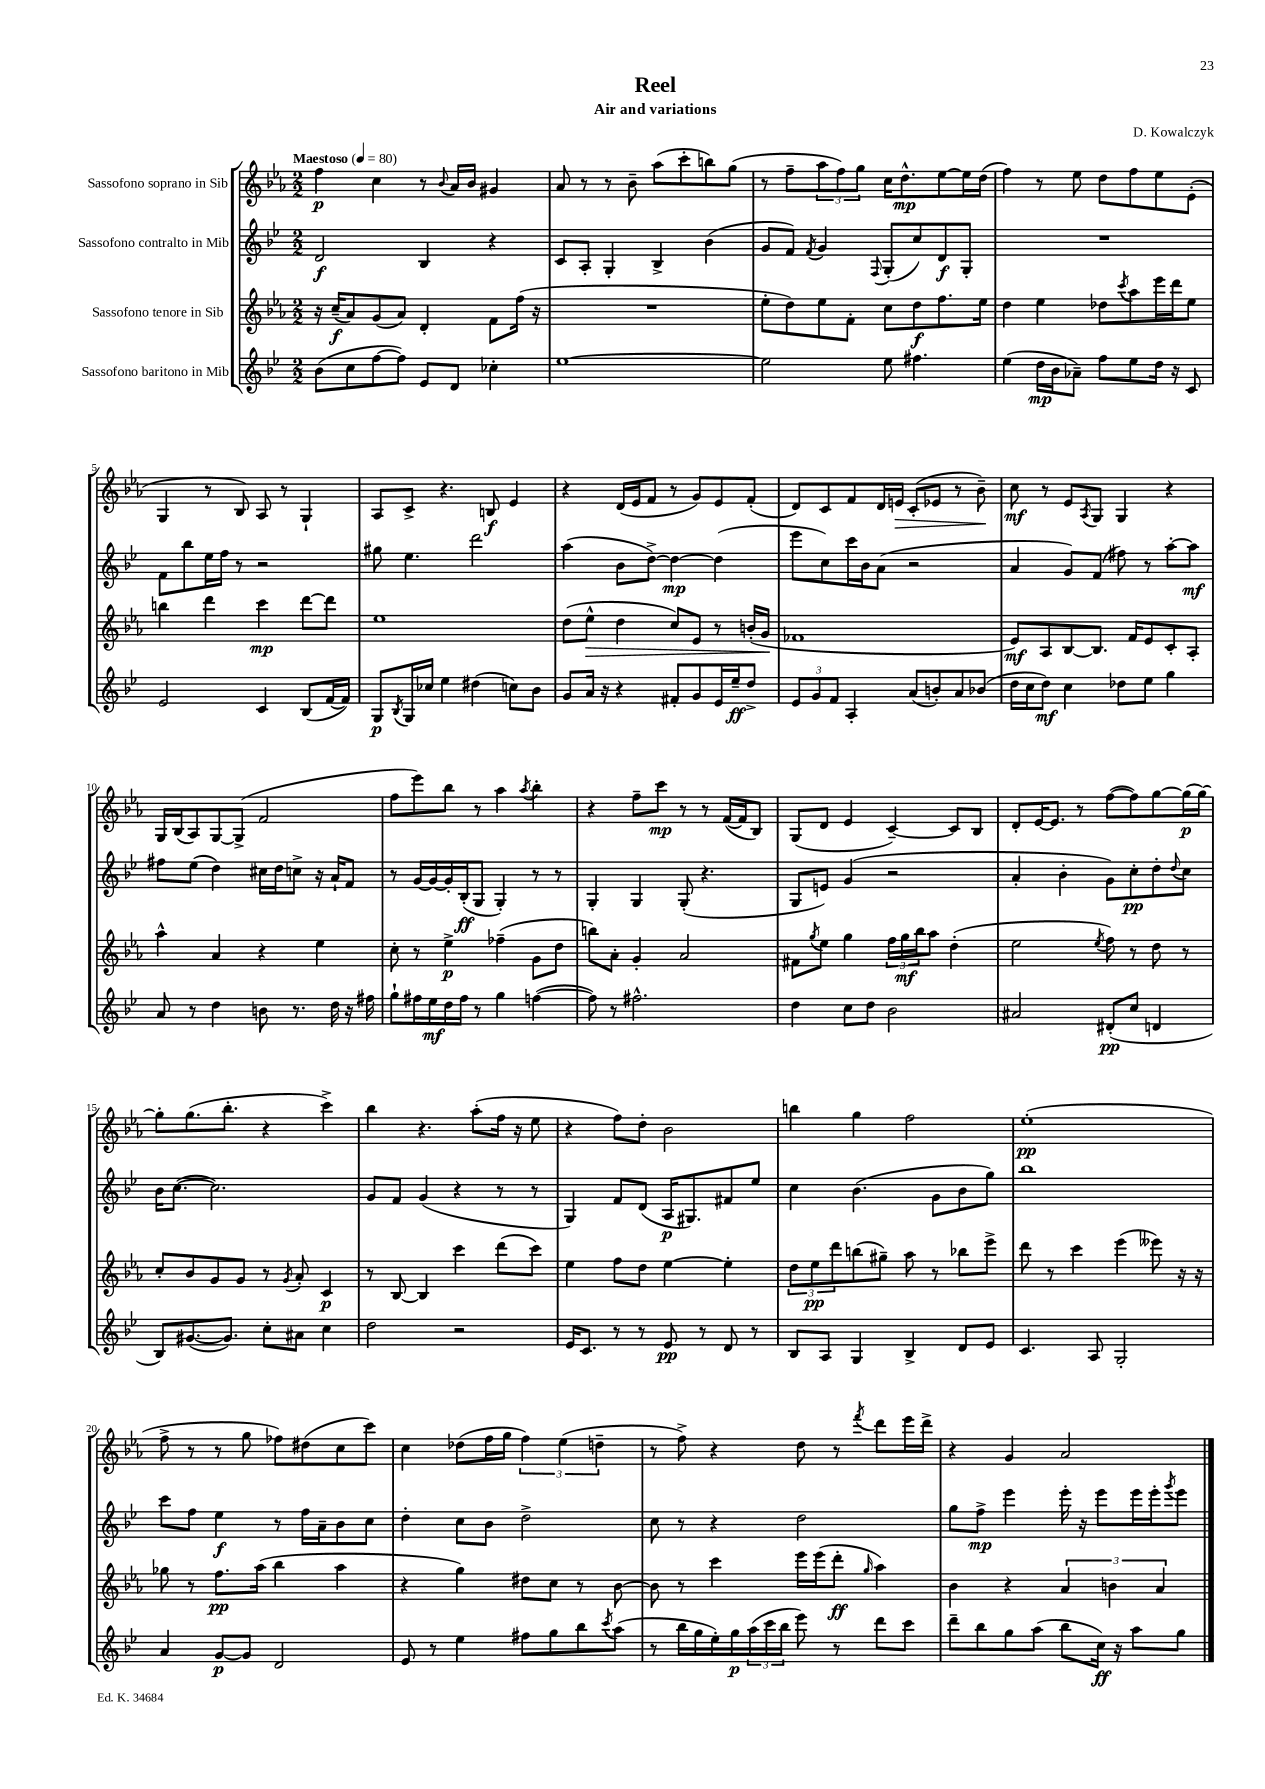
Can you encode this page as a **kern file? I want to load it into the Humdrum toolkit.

**kern	**kern	**kern	**kern
*staff4	*staff3	*staff2	*staff1
*clefG2	*clefG2	*clefG2	*clefG2
*k[b-e-]	*k[b-e-a-]	*k[b-e-]	*k[b-e-a-]
*M2/2	*M2/2	*M2/2	*M2/2
*MM80	*MM80	*MM80	*MM80
(8b-\L	16r	2d/	4ff\
.	(16cc~/LK	.	.
8cc\	8a-/)	.	.
[8ff\	(8g/	.	4cc\
8ff\]J)	8a-/J)	.	.
8e-/L	4d'/	4B-/	8r
.	.	.	8qqb-/
8d/J	.	.	16a-/LL
.	.	.	16b-/JJ
4cc-'\	8f\L	4r	4g#/
.	(16ff\Jk	.	.
.	16r	.	.
=	=	=	=
[1ee-	1r	8c/L	8a-/
.	.	8A'/J	8r
.	.	4G'/	8r
.	.	.	8b-~\
.	.	4B-^/	(8aa-\L
.	.	.	8ccc'\
.	.	(4b-\	8bb\)
.	.	.	(8gg\J
=	=	=	=
2ee-\]	8ee-'\L	8g/L	8r
.	8dd\)	8f/J)	8ff~\L
.	.	8qf/	.
.	8ee-\	4g/	12aa-\
.	.	.	12ff\)
.	8f'\J	.	.
.	.	.	12gg\J
.	.	8qqF/	.
8ee-\	8cc\L	(8G'/L	16cc\LK
.	.	.	8.dd^^\
4.ff#\	8dd\	8cc/)	.
.	8.ff\	8d/	[8ee-\
.	.	8G'/J	16ee-\]L
.	16ee-\Jk	.	(16dd\JJ
=	=	=	=
(4ee-\	4dd\	1r	4ff\)
16dd\LL	4ee-\	.	8r
16b-\J	.	.	.
8a-~\J)	.	.	8ee-\
8ff\L	8dd-\L	.	8dd\L
.	8qccc/	.	.
8ee-\	8aa-\	.	8ff\
16dd\Jk	16eee-\L	.	8ee-\
16r	16ddd\J	.	.
8c/	8ee-\J	.	(8e-'\J
=	=	=	=
2e-/	4bb\	8f\L	4G/
.	.	8bb-\	.
.	4ddd\	16ee-\L	8r
.	.	16ff\JJ	.
.	.	8r	8B-/)
4c/	4ccc\	2r	8A-/
.	.	.	8r
(8B-/L	[8ddd\L	.	4G`/
[16f/L	8ddd\]J	.	.
16f/]JJ)	.	.	.
=	=	=	=
8G/L	1ee-	8gg#\	8A-/L
8qB-/	.	.	.
16G/L	.	4.ee-\	8c^/J
16cc-/JJ	.	.	.
4ee-\	.	.	4.r
(4dd#\	.	2ddd\	.
.	.	.	8B/
8cc\L)	.	.	4e-/
8b-\J	.	.	.
=	=	=	=
8g/L	(8dd\L	(4aa\	4r
16a/Jk	8ee-^^\J	.	.
16r	.	.	.
4r	4dd\	8b-\L	(16d/LL
.	.	.	16e-/J
.	.	[8dd^\J)	8f/J
8f#'/L	8cc/L)	4dd\_	8r
8g/	8e-/J	.	8g/L)
16e-/L	8r	(4dd\]	8e-/
16ee-~/J	.	.	.
8dd^/J	(16b'/LL	.	(8f'/J
.	16g/JJ	.	.
=	=	=	=
12e-/L	1f-	8eee-\L	8d/L)
12g/	.	.	.
.	.	8cc\)	8c/
12f/J	.	.	.
4A'/	.	16ccc\L	8f/
.	.	16b-\J	.
.	.	(8a\J	16d/L
.	.	.	16e/JJ
(8a/L	.	2r	(8c'/L
8b'/)	.	.	8e-/J
8a/	.	.	8r
(8b-/J	.	.	8b-~\)
=	=	=	=
16dd\LL	8e-/L)	4a/	8cc\
16cc\J	.	.	.
8dd\J)	8A-/	.	8r
4cc\	[8B-/	8g/L)	8e-/L
.	.	.	8qA-/
.	8.B-/]J	(8f/J	8G/J
8dd-\L	.	8ff#\)	4G/
.	16f/LK	.	.
8ee-\J	8e-/	8r	.
4gg\	8c'/	[8aa'\L	4r
.	8A-'/J	8aa\]J	.
=	=	=	=
8a/	4aa-^^\	8ff#\L	16G/LL
.	.	.	(16B-/J
8r	.	(8ee-\J	8A-/)
4dd\	4a-/	4dd\)	[8G/
.	.	.	(8G^/]J
8b\	4r	16cc#\LL	2f/
.	.	16dd\J	.
8.r	.	8cc^\J	.
.	4ee-\	16r	.
16dd\	.	16a`/LK	.
16r	.	8f/J	.
16ff#\	.	.	.
=	=	=	=
8gg`\L	8cc'\	8r	8ff\L
16ff#\L	8r	[16g/LL	8eee-\)
16ee-\	.	16g/_	.
16dd\	4ee-^\	16g'/]	8bb-\J
16ff#\JJ	.	(16B-'/J	.
8r	.	8G/J	8r
4gg\	(4ff-~\	4G'/)	4aa-\
.	.	.	8qaa-/
([4ff\	8g\L	8r	4bb-'\
.	8dd\J	8r	.
=	=	=	=
8ff\])	8bb\L)	4G'/	4r
8r	8a-'\J	.	.
2.ff#^^\	4g'/	4G/	8ff~\L
.	.	.	8ccc\J
.	2a-/	(8G'/	8r
.	.	4.r	8r
.	.	.	([16f/LL
.	.	.	16f/]J
.	.	.	8B-/J)
=	=	=	=
4dd\	8f#\L	8G/L	(8G/L
.	8qgg/	.	.
.	8ee-\J	8e/J)	8d/J
8cc\L	4gg\	(4g/	4e-/
8dd\J	.	.	.
2b-\	24ff\LL	2r	[4c~/)
.	24gg\	.	.
.	24bb-\J	.	.
.	8aa-\J	.	.
.	(4dd'\	.	8c/]L
.	.	.	8B-/J
=	=	=	=
2a#/	2ee-\	4a'/	8d'/L
.	.	.	[16e-/K
.	.	.	8.e-/]J
.	.	4b-'\	.
.	.	.	8r
.	8qee-/	.	.
(8d#'/L	8ff\)	8g\L)	([8ff\L
8cc/J	8r	8cc'\	8ff\])
4d/	8dd\	8dd'\	[8gg\
.	.	8qqdd/	.
.	8r	8cc\J	(16gg\]L
.	.	.	[16gg\JJ)
=	=	=	=
8B-/L)	8cc'/L	16b-\LK	8gg'\]L
.	.	([8.cc\J	.
([8.g#/	8b-/	.	(8.gg\
.	8g/	2.cc\])	.
8.g#/]J)	.	.	8.bb-'\J
.	8g/J	.	.
8cc'\L	8r	.	4r
.	8qg/	.	.
8a#\J	8a-'/	.	.
4cc\	4c/	.	4ccc^\)
=	=	=	=
2dd\	8r	8g/L	4bb-\
.	[8B-/	8f/J	.
.	4B-/]	(4g/	4.r
2r	4ccc\	4r	.
.	.	.	(8aa-'\L
.	(8ddd\L	8r	16ff\Jk
.	.	.	16r
.	8ccc\J)	8r	8ee-\
=	=	=	=
16e-/LK	4ee-\	4G/)	4r
8.c/J	.	.	.
8r	8ff\L	8f/L	8ff\L)
8r	8dd\J	(8d/J	8dd'\J
8e-/	[4ee-\	16A/LK	2b-\
.	.	8.G#/)	.
8r	.	.	.
8d/	4ee-'\]	8f#/	.
8r	.	8ee-/J	.
=	=	=	=
8B-/L	12dd\L	4cc\	4bb\
.	12ee-\	.	.
8A/J	.	.	.
.	12ddd\	.	.
4G/	(8bb\	(4.b-\	4gg\
.	8gg#~\J)	.	.
4B-^/	8aa-\	.	2ff\
.	8r	8g\L	.
8d/L	8bb-\L	8b-\	.
8e-/J	8eee-^\J	8gg\J)	.
=	=	=	=
4.c/	8ddd\	1bb-	(1ee-'
.	8r	.	.
.	4ccc\	.	.
8A/	.	.	.
2G'/	(4eee-\	.	.
.	8eee--\)	.	.
.	16r	.	.
.	16r	.	.
=	=	=	=
4a/	8gg-\	8ccc\L	8ff^\
.	8r	8ff\J	8r
[8g/L	8.ff\L	4ee-\	8r
8g/]J	.	.	8gg\
.	(16aa-\Jk	.	.
2d/	4bb-\	8r	8ff-\L)
.	.	16ff\LL	(8dd#\
.	.	16a~\J	.
.	4aa-\	8b-\	8cc\
.	.	8cc\J	8ccc\J)
=	=	=	=
8e-/	4r	4dd'\	4cc\
8r	.	.	.
4ee-\	4gg\)	8cc\L	(8dd-\L
.	.	8b-\J	16ff\L
.	.	.	16gg\JJ
8ff#\L	8dd#\L	2dd^\	6ff\)
8gg\	8cc\J	.	.
.	.	.	(6ee-\
8bb-\	8r	.	.
.	.	.	6dd~\
8qccc/	.	.	.
(8aa\J	[8b-\	.	.
=	=	=	=
8r	8b-\]	8cc\	8r
16bb-\LL	8r	8r	8ff^\)
16gg\	.	.	.
16ee-'\)	4ccc\	4r	4r
16gg\	.	.	.
(24aa\	.	.	.
24ccc\	.	.	.
24bb-\JJ	.	.	.
8eee-\)	16eee-\LL	2dd\	8dd\
.	(16eee-\J	.	.
8r	8ddd'\J	.	8r
.	16qqgg/	.	8qfff/
8ddd\L	4aa-\)	.	8ddd\L
8ccc\J	.	.	16eee-\L
.	.	.	16ddd^\JJ
=	=	=	=
8ddd~\L	4b-\	8gg\L	4r
8bb-\	.	8ff^\J	.
8gg\	4r	4eee-\	4g/
(8aa\J	.	.	.
8bb-\L	6a-/	16eee-'\	2a-/
.	.	16r	.
16cc\Jk)	.	8eee-\L	.
.	6b\	.	.
16r	.	.	.
8aa\L	.	16eee-\L	.
.	.	16eee-'\J	.
.	6a-/	.	.
.	.	8qggg/	.
8gg\J	.	8eee-\J	.
==	==	==	==
*-	*-	*-	*-
